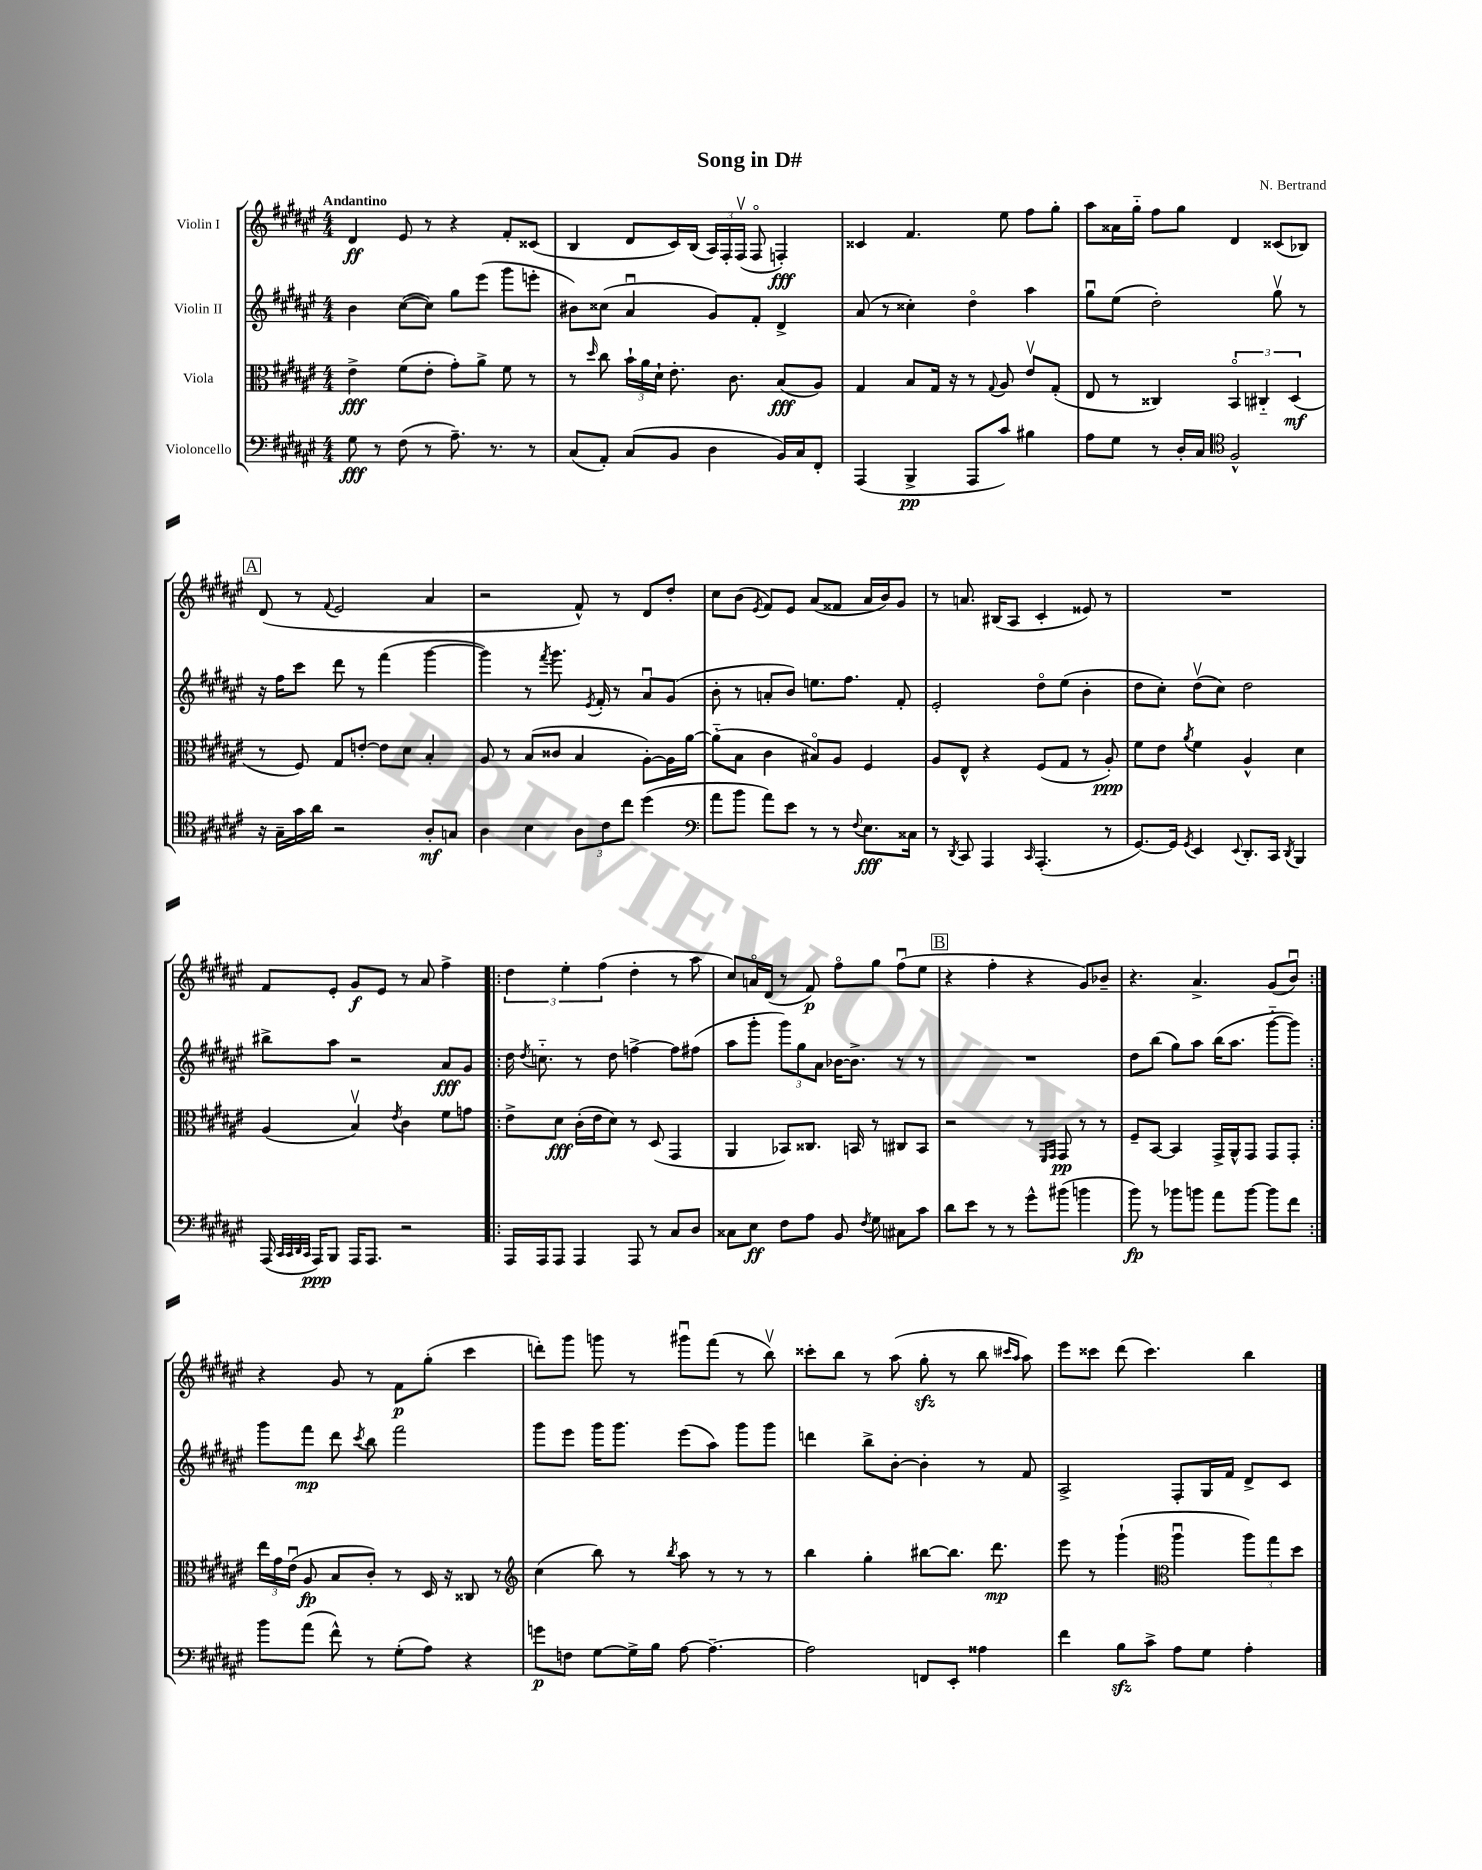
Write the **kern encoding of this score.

**kern	**kern	**kern	**kern
*staff4	*staff3	*staff2	*staff1
*clefF4	*clefC3	*clefG2	*clefG2
*k[f#c#g#d#a#e#]	*k[f#c#g#d#a#e#]	*k[f#c#g#d#a#e#]	*k[f#c#g#d#a#e#]
*M4/4	*M4/4	*M4/4	*M4/4
8G#	4e#^	4b	4d#
8r	.	.	.
(8F#	(8f#	([8cc#	8e#
8r	8e#'	8cc#])	8r
8.A#~)	8g#')	8gg#	4r
.	8a#^	(8eee#	.
8.r	.	.	.
.	8f#	8ggg#	8f#'
8r	8r	8eee'	(8c##
=	=	=	=
(8C#	8r	8b#)	4B
.	16qqdd#	.	.
8AA#')	8cc#	(8cc##	.
(8C#	24b`	4a#u	8d#
.	24a#	.	.
.	24d#`	.	.
8BB	8.e#'	.	16c#)
.	.	.	(16B
4D#	.	8g#)	24A#)
.	.	.	24F#'
.	8.c#	.	.
.	.	.	(24F#v
.	.	8f#'	8F#o
16BB)	(8B	4d#^	4F')
16C#	.	.	.
8FF#'	8A#)	.	.
=	=	=	=
(4AAA#	4G#	(8a#	4c##
.	.	8r	.
4BBB^	8B	4cc##')	4.f#
.	16G#	.	.
.	16r	.	.
8AAA#	8r	4dd#o	.
.	8qqG#	.	.
8c#)	8A#	.	8ee#
4B#	8e#v	4aa#	8ff#
.	(8G#'	.	8gg#'
=	=	=	=
8A#	8E#	8gg#u	8aa#
8G#	8r	(8ee#	16a##
.	.	.	16gg#'~
8r	4C##)	2dd#')	8ff#
16D#'	.	.	8gg#
16C#	.	.	.
*clefC4	*	*	*
2F#^^	6BBo	.	4d#
.	6C#'~	.	.
.	.	8gg#v	(8c##
.	(6D#	.	.
.	.	8r	8B-)
=	=	=	=
16r	8r	16r	(8d#
16G#~	.	16ff#	.
16g#	8F#)	8ccc#	8r
16a#	.	.	.
.	.	.	8qqf#
2r	8G#	8ddd#	2e#
.	[8e'	8r	.
.	8e]	(4fff#	.
.	8d#	.	.
8A#'	4B'	[4ggg#	4a#
8G	.	.	.
=	=	=	=
4A#	8A#	4ggg#])	2r
.	8r	.	.
4B	(8B	8r	.
.	.	8qfff#	.
.	8c##	8.ggg#	.
12A#	4B	.	8f#^^)
.	.	8qe#	.
.	.	16f#'	.
12c#	.	.	.
.	.	8r	8r
12cc#	.	.	.
(4dd#	[8A#')	8a#u	8d#
.	16A#]	(8g#	8dd#'
.	[16a#	.	.
=	=	=	=
*clefF4	*	*	*
8a#	(8a#'~]	8b'	8cc#
8b	8B	8r	(8b
.	.	.	8qe#
8a#)	4c#	8a'	8f#)
8e#	.	8b)	8e#
8r	8B#o)	8.ee	(8a#
8r	8A#	.	8f##
.	.	8.ff#	.
8qqF#	.	.	.
8.E#	4F#	.	16a#
.	.	.	16b)
.	.	8f#'	8g#
16C##	.	.	.
=	=	=	=
8r	8A#	2e#'	8r
8qDD#	.	.	.
8CC#	8E#^^	.	8.a
4AAA#	4r	.	.
.	.	.	(16B#
.	.	.	8A#
16qqCC#	.	.	.
(4.AAA#'	(8F#	8dd#o	4c#'
.	8G#	(8ee#	.
.	8r	4b'	8e##)
8r	8A#')	.	8r
=	=	=	=
[8.GG#)	8f#	8dd#	1r
.	8e#	8cc#')	.
16GG#]	.	.	.
8qGG#	8qa#	.	.
4EE#	4f#	(8dd#v	.
.	.	8cc#)	.
8qqEE#	.	.	.
8.DD#'	4A#^^	2dd#	.
16CC#	.	.	.
8qDD#	.	.	.
4BBB	4d#	.	.
=	=	=	=
(16AAA#	(4A#	8bb#^	8f#
32qqCC#	.	.	.
32qqCC#	.	.	.
32qqDD#	.	.	.
32qqCC#	.	.	.
16AAA#)	.	.	.
8BBB	.	8aa#	8e#'
16AAA#	4Bv)	2r	8g#
8.AAA#	.	.	.
.	.	.	8e#
.	8qe#	.	.
2r	4c#	.	8r
.	.	.	8a#
.	8f#	8a#	4ff#^
.	8g	8g#	.
=!|:	=!|:	=!|:	=!|:
16AAA#	8e#^	16dd#	6dd#
.	.	8qdd#	.
16AAA#	.	8.cc'~	.
8AAA#	8d#	.	.
.	.	.	6ee#'
4AAA#	(16c#'	8r	.
.	16e#	.	.
.	.	.	(6ff#
.	8d#)	8dd#	.
8AAA#	8r	[4ff^	4dd#'
8r	(8D#	.	.
8C#	4GG#	8ff]	8r
8D#	.	(8ff#	8aa#
=	=	=	=
8C##	4AA#	8aa#	8cc#)
8E#	.	8ggg#'	16ao
.	.	.	(16d#
8F#	8BB-)	12ggg#)	8r
.	.	12gg#	.
8A#	8.C##	.	8f#)
.	.	12a#	.
8BB	.	[16b-	8ff#o
.	16BB	8.b-^]	.
8qF#	.	.	.
8G#	8r	.	8gg#
8C#	8C#	8r	(8ff#u
8c#	8BB	8r	8ee#
=	=	=	=
8d#	2r	1r	4r
8e#	.	.	.
8r	.	.	4ff#'
8r	.	.	.
8g#^^	8r	.	4r
.	16qqFF#	.	.
.	16qqGG#	.	.
(8b#	8GG#	.	.
4b	8r	.	8g#)
.	8r	.	8b-~
=	=	=	=
8b)	8F#~	8dd#	4.r
8r	[8BB	(8bb	.
8b-	4BB]	8gg#)	.
8b	.	8aa#	4.a#^
8a#	16GG#^	(16bb	.
.	16AA#^^	8.aa#	.
[8b	8GG#	.	.
8b]	8GG#	[8ggg#'~	(8g#
8f#	8GG#'	8ggg#])	8bu)
=:|!	=:|!	=:|!	=:|!
8b	24ee#	8ggg#	4r
.	24g#	.	.
.	(24e#u	.	.
(8a#	8A#	8fff#	.
8f#^^)	8B	8ddd#	8g#
.	.	8qccc#	.
8r	8c#')	8bb	8r
(8G#'	8r	2fff#	8f#
8A#)	16D#	.	(8gg#'
.	16r	.	.
4r	8C##	.	4ccc#
.	8r	.	.
=	=	=	=
*	*clefG2	*	*
8g	(4cc#	8ggg#	8ddd')
8F	.	8eee#	8ggg#
[8G#	8bb)	16ggg#	8ggg
.	.	8.ggg#	.
16G#^]	8r	.	8r
16B	.	.	.
.	8qbb	.	.
[8A#	8aa#	(8eee#	8ggg#u
4.A#~_	8r	8aa#)	(8fff#
.	8r	8ggg#	8r
.	8r	8ggg#	8bbv)
=	=	=	=
2A#]	4bb	4ddd	8ccc##'
.	.	.	8bb
.	4gg#'	8bb^	8r
.	.	[8b'	(8aa#
8FF	[8bb#	4b']	8gg#'
8EE#'	8.bb#]	.	8r
4A##	.	8r	8bb
.	8.ddd#	.	.
.	.	.	16qqccc#
.	.	.	16qqaa#
.	.	8f#	8aa#)
=	=	=	=
4f#	8eee#	2A#^	8eee#
.	8r	.	8ccc##
8B	(4ggg#`	.	(8ddd#
8c#^	.	.	4.ccc##)
*	*clefC3	*	*
8A#	4aa#u	8F#'	.
8G#	.	16G#	.
.	.	16f#	.
4A#'	12aa#)	8d#^	4bb
.	12gg#	.	.
.	.	8c#	.
.	12dd#	.	.
==	==	==	==
*-	*-	*-	*-
